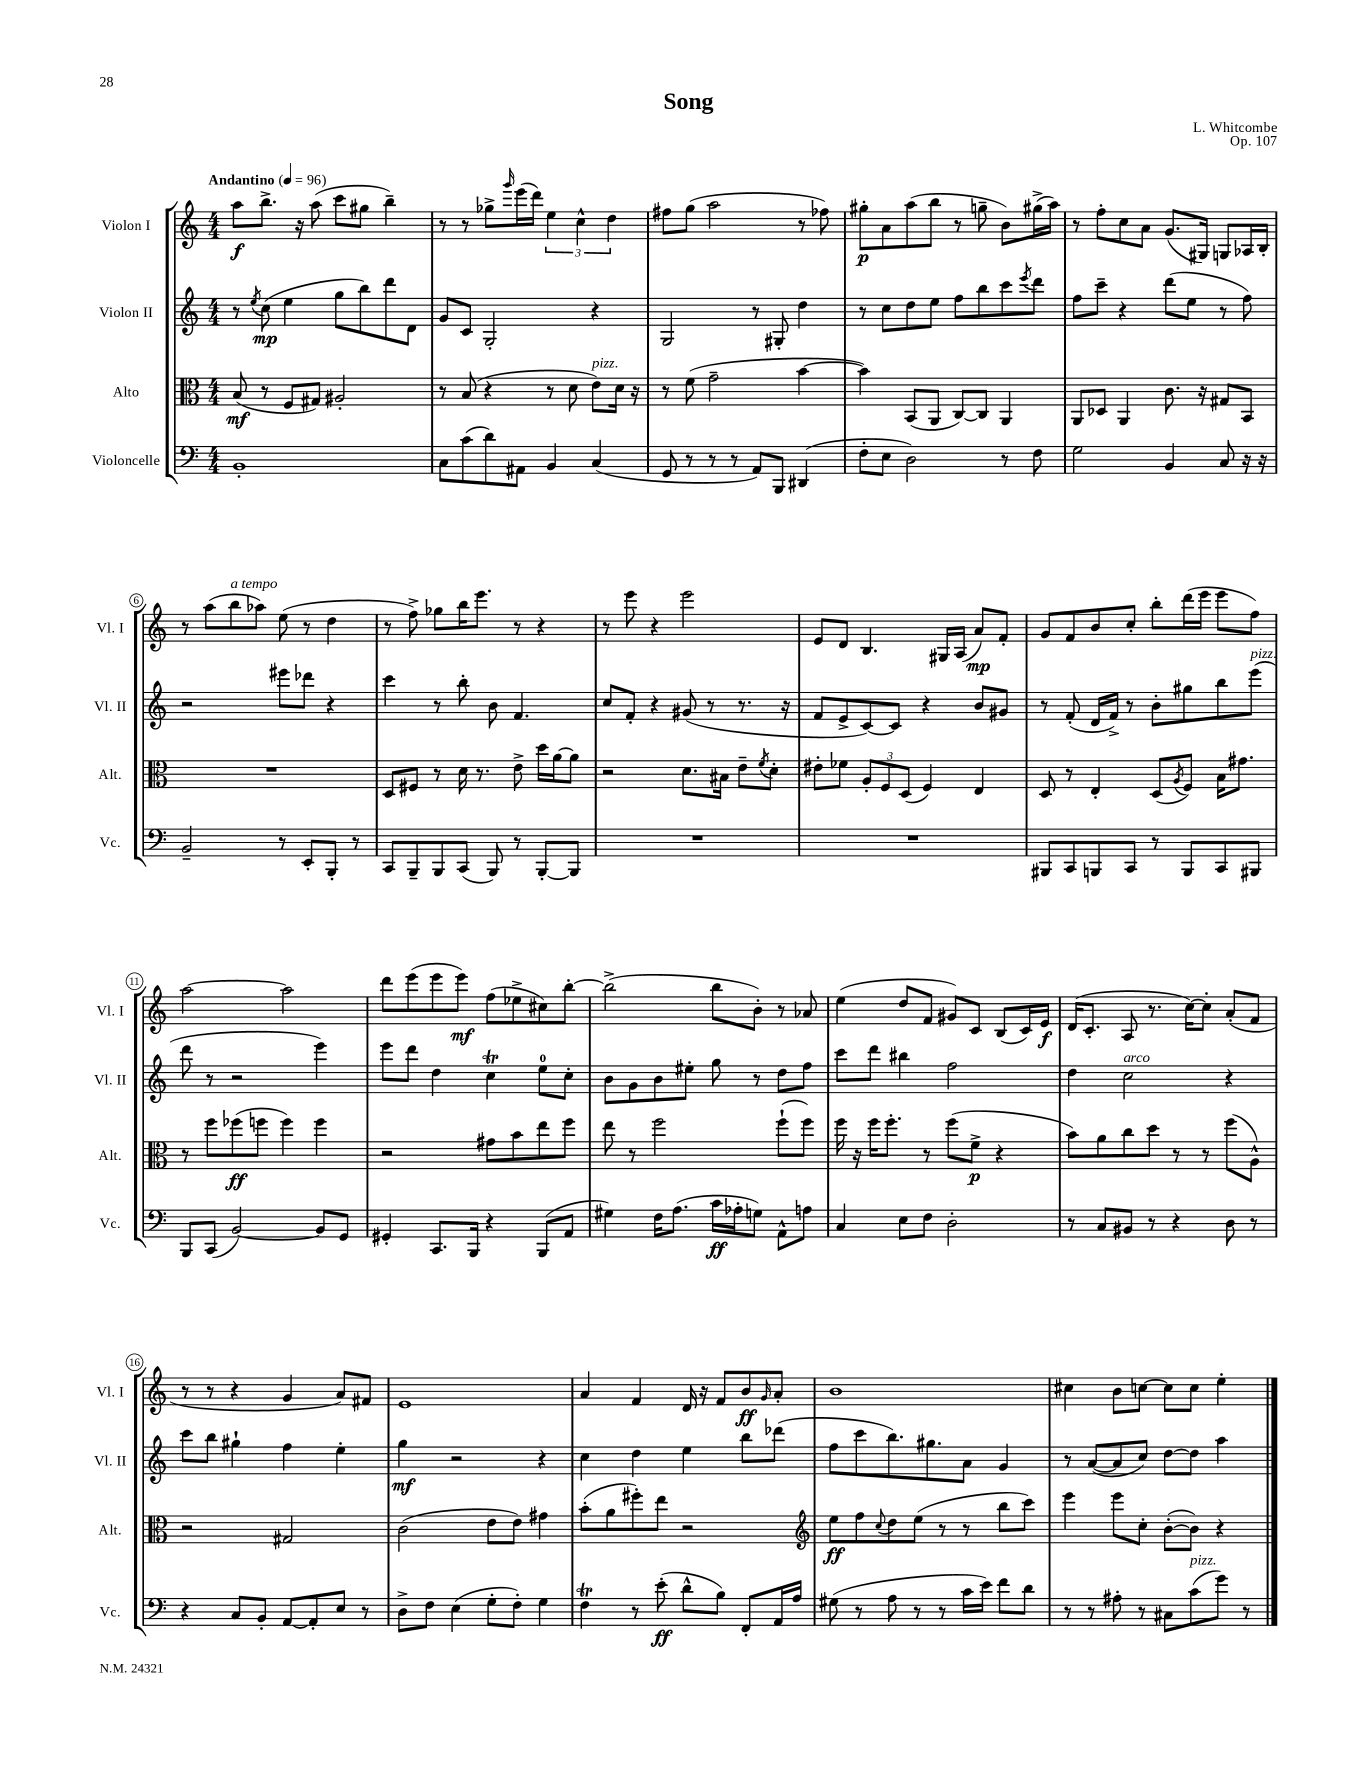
\header { title = "Song" composer = "L. Whitcombe" opus = "Op. 107" }
<<
\new StaffGroup <<
\new Staff = "s0" \with { instrumentName = "Violon I" shortInstrumentName = "Vl. I" } {
    \clef treble \key c \major \numericTimeSignature \time 4/4 \tempo "Andantino" 4 = 96
    a''8\f b''8.-> r16 a''8( c'''8 gis''8 b''4--) |
    r8 r8 ges''8-> \grace { g'''16 } e'''16( d'''16) \tuplet 3/2 { e''4 c''4-^ d''4 } |
    fis''8 g''8( a''2 r8 fes''8) |
    gis''8-.\p a'8 a''8( b''8 r8 g''8-- b'8) gis''16->( a''16) |
    r8 f''8-. c''8 a'8 g'8.( gis16) g8 aes16 b16-. |
    r8 a''8( b''8^\markup { \italic "a tempo" } aes''8) e''8( r8 d''4 |
    r8 f''8->) ges''8 b''16 e'''8. r8 r4 |
    r8 e'''8 r4 e'''2 |
    e'8 d'8 b4. gis16 a16( a'8\mp) f'8-. |
    g'8 f'8 b'8 c''8-. b''8-. d'''16( e'''16 e'''8 f''8) |
    a''2~ a''2 |
    d'''8 e'''8( e'''8 e'''8\mf) f''8( ees''8-> cis''8) b''8~-. |
    b''2->( b''8 b'8-.) r8 aes'8 |
    e''4( d''8 f'8 gis'8) c'8 b8( c'16) e'16\f |
    d'16( c'8.-. a8 r8. c''16~) c''8-. a'8-.( f'8 |
    r8 r8 r4 g'4 a'8) fis'8 |
    e'1 |
    a'4 f'4 d'16 r16 f'8 b'8\ff \grace { g'16 } a'8-. |
    b'1 |
    cis''4 b'8 c''8~ c''8 c''8 e''4-. \bar "|." |
}
\new Staff = "s1" \with { instrumentName = "Violon II" shortInstrumentName = "Vl. II" } {
    \clef treble \key c \major \numericTimeSignature \time 4/4
    r8 \acciaccatura { e''8 } c''8\mp( e''4 g''8 b''8) d'''8 d'8 |
    g'8 c'8 g2-. r4 |
    g2 r8 gis8-. d''4 |
    r8 c''8 d''8 e''8 f''8 b''8 c'''8 \acciaccatura { e'''8 } d'''8 |
    f''8 c'''8-- r4 d'''8( e''8 r8 f''8) |
    r2 eis'''8 des'''8 r4 |
    c'''4 r8 b''8-. b'8 f'4. |
    c''8 f'8-. r4 gis'8( r8 r8. r16 |
    f'8 e'8-> c'8~) c'8 r4 b'8 gis'8 |
    r8 f'8-.( d'16 f'16->) r8 b'8-. gis''8 b''8 e'''8^\markup { \italic "pizz." }( |
    d'''8 r8 r2 e'''4) |
    e'''8 d'''8 d''4 c''4\trill e''8-0 c''8-. |
    b'8 g'8 b'8 eis''8-. g''8 r8 d''8 f''8 |
    c'''8 d'''8 bis''4 f''2 |
    d''4 c''2^\markup { \italic "arco" } r4 |
    c'''8 b''8 gis''4-! f''4 e''4-. |
    g''4\mf r2 r4 |
    c''4 d''4 e''4 b''8 des'''8( |
    f''8 c'''8 b''8.) gis''8. a'8 g'4 |
    r8 a'8~( a'8 c''8) d''8~ d''8 a''4 \bar "|." |
}
\new Staff = "s2" \with { instrumentName = "Alto" shortInstrumentName = "Alt." } {
    \clef alto \key c \major \numericTimeSignature \time 4/4
    b8\mf( r8 f8 gis8) ais2-. |
    r8 b8( r4 r8 d'8 e'8^\markup { \italic "pizz." }) d'16 r16 |
    r8 f'8( g'2-- b'4~ |
    b'4) b,8( a,8 c8~) c8 a,4 |
    a,8 des8 a,4 c'8. r16 gis8 b,8 |
    R1 |
    d8 fis8 r8 d'16 r8. e'8-> d''16 a'16~ a'8 |
    r2 d'8. bis16 e'8-- \acciaccatura { f'8 } d'8-. |
    eis'8-. fes'8 \tuplet 3/2 { a8-. f8 d8( } f4) e4 |
    d8 r8 e4-. d8( \acciaccatura { a8 } f8) b16 gis'8. |
    r8 f''8 fes''8\ff( f''8 f''4) f''4 |
    r2 gis'8 b'8 e''8 f''8 |
    e''8 r8 f''2 f''8-!( f''8) |
    f''16 r16 f''16 f''8.-. r8 f''8( f'8->\p r4 |
    b'8) a'8 c''8 d''8 r8 r8 f''8( a8-^) |
    r2 gis2 |
    c'2( e'8 e'8) gis'4 |
    b'8-.( a'8 fis''8-.) e''8 r2 |
    \clef treble e''8\ff f''8 \appoggiatura { c''8 } d''8 e''8( r8 r8 b''8 c'''8) |
    e'''4 e'''8 c''8-. b'8~-.( b'8) r4 \bar "|." |
}
\new Staff = "s3" \with { instrumentName = "Violoncelle" shortInstrumentName = "Vc." } {
    \clef bass \key c \major \numericTimeSignature \time 4/4
    b,1-. |
    c8 c'8( d'8) ais,8 b,4 c4( |
    g,8 r8 r8 r8 a,8) b,,8 dis,4( |
    f8-. e8 d2) r8 f8 |
    g2 b,4 c8 r16 r16 |
    b,2-- r8 e,8-. b,,8-. r8 |
    c,8 b,,8-- b,,8 c,8( b,,8) r8 b,,8~-. b,,8 |
    R1 |
    R1 |
    bis,,8 c,8 b,,8 c,8 r8 b,,8 c,8 bis,,8 |
    b,,8 c,8( b,2~) b,8 g,8 |
    gis,4-. c,8. b,,16 r4 b,,8( a,8 |
    gis4) f16 a8.( c'16\ff aes16-. g8) a,8-^ a8 |
    c4 e8 f8 d2-. |
    r8 c8 bis,8 r8 r4 d8 r8 |
    r4 c8 b,8-. a,8~ a,8-. e8 r8 |
    d8-> f8 e4( g8-. f8-.) g4 |
    f4\trill r8 e'8-.\ff( d'8-^ b8) f,8-. a,16 a16 |
    gis8( r8 a8 r8 r8 c'16 e'16) f'8 d'8 |
    r8 r8 ais8-. r8 cis8 c'8^\markup { \italic "pizz." }( g'8) r8 \bar "|." |
}
>>
>>
\layout { \context { \Score \override BarNumber.stencil = #(make-stencil-circler 0.1 0.3 ly:text-interface::print) } }
